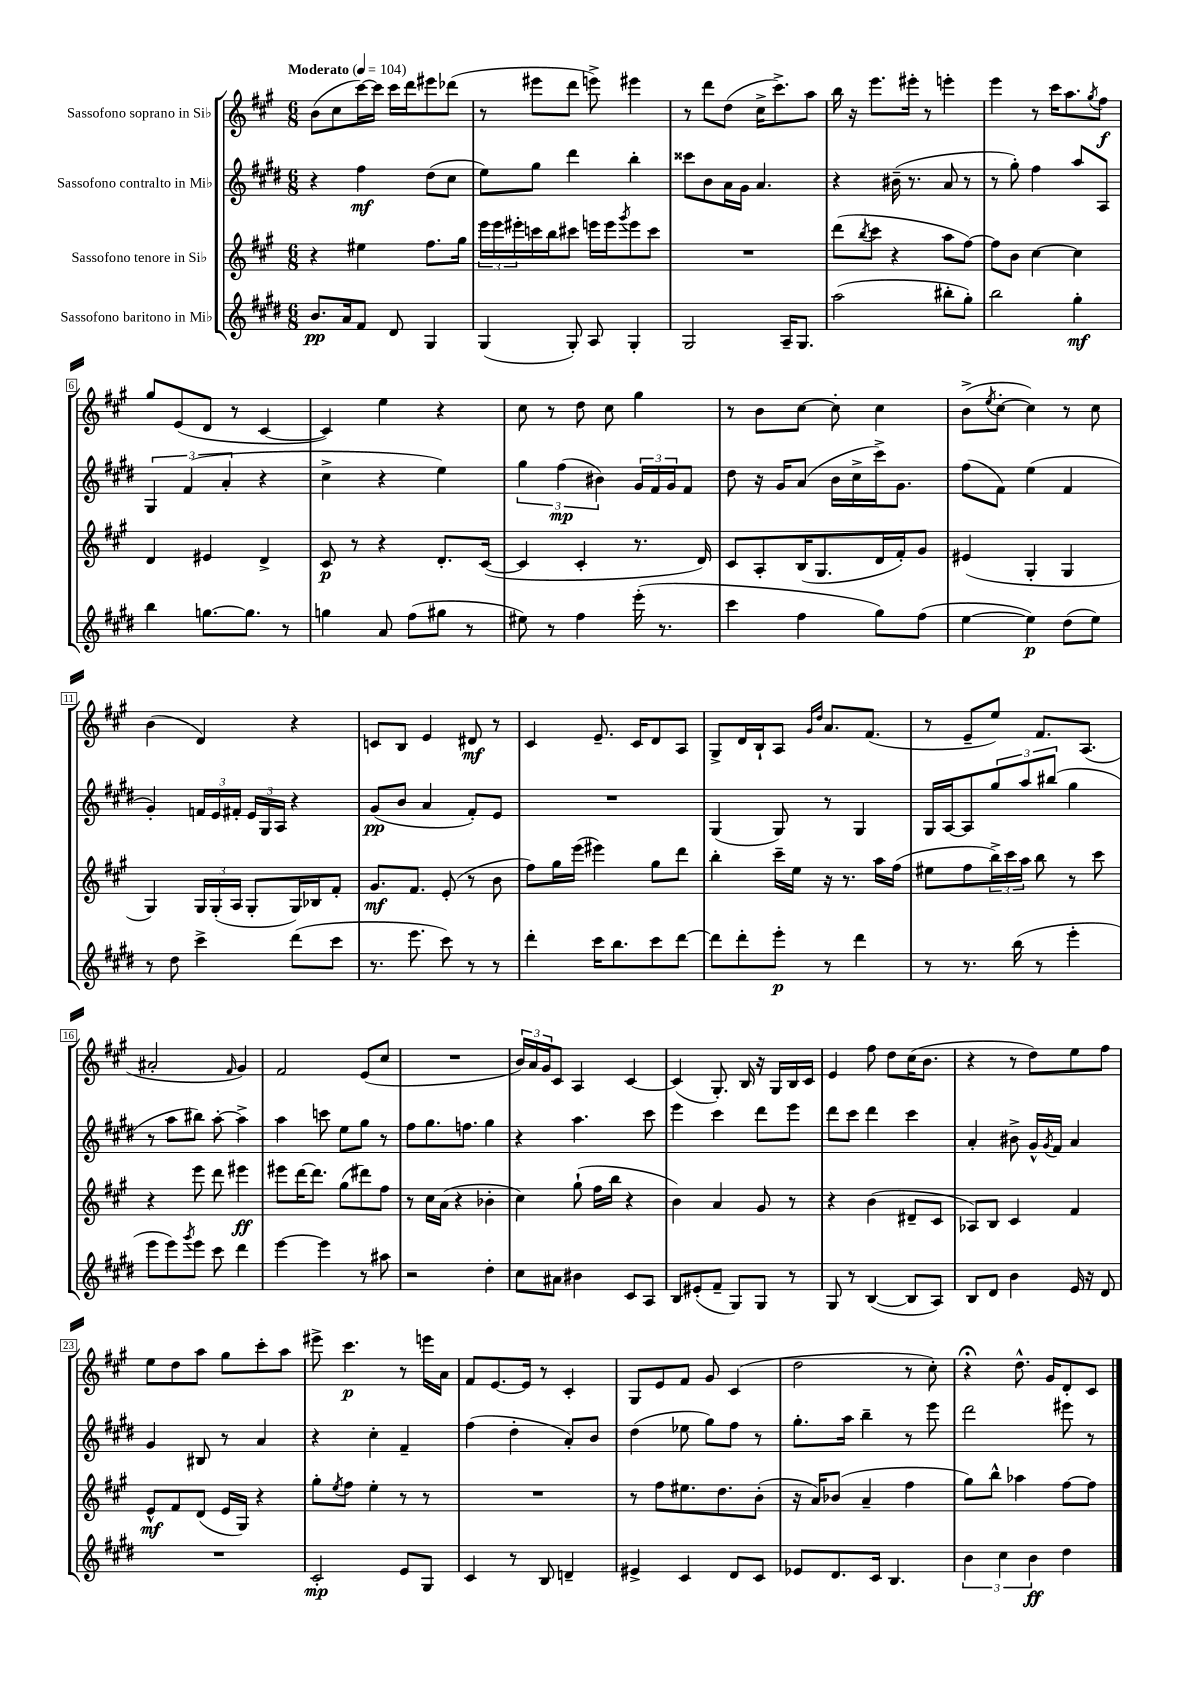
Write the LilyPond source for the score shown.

<<
\new StaffGroup <<
\new Staff = "s0" \with { instrumentName = "Sassofono soprano in Sib" } {
    \clef treble \key a \major \numericTimeSignature \time 6/8 \tempo "Moderato" 4 = 104
    b'8( cis''8 cis'''16~) cis'''16 cis'''16 d'''16 eis'''8 des'''8( |
    r8 eis'''8 d'''8 e'''8->) eis'''4 |
    r8 d'''8 d''8( cis''16-> cis'''8.->) a''8 |
    b''16 r16 e'''8. eis'''16-. r8 e'''4-. |
    e'''4 r8 cis'''16 a''8. \acciaccatura { gis''8 } fis''8\f |
    gis''8 e'8( d'8 r8 cis'4~ |
    cis'4) e''4 r4 |
    cis''8 r8 d''8 cis''8 gis''4 |
    r8 b'8 cis''8~ cis''8-. cis''4 |
    b'8->( \acciaccatura { e''8 } cis''8~-. cis''4) r8 cis''8 |
    b'4( d'4) r4 |
    c'8 b8 e'4 dis'8\mf r8 |
    cis'4 e'8.-- cis'16 d'8 a8 |
    gis8-> d'16 b16-! a8 \grace { gis'16 d''16 } a'8. fis'8.( |
    r8 e'8-- e''8) fis'8. a8.( |
    ais'2-. \grace { fis'16 } gis'4) |
    fis'2 e'8( cis''8 |
    R2. |
    \tuplet 3/2 { b'16) a'16 gis'16 } cis'8 a4 cis'4~ |
    cis'4( gis8.-.) b16 r16 gis16 b16 cis'16 |
    e'4 fis''8 d''8 cis''16( b'8. |
    r4 r8 d''8) e''8 fis''8 |
    e''8 d''8 a''8 gis''8 cis'''8-. a''8 |
    eis'''8-> cis'''4.\p r8 e'''16 a'16 |
    fis'8 e'8.~ e'16 r8 cis'4-. |
    gis8 e'8 fis'8 gis'8 cis'4( |
    d''2 r8 cis''8-.) |
    r4\fermata d''8.-^ gis'16 d'8-. cis'8 \bar "|." |
}
\new Staff = "s1" \with { instrumentName = "Sassofono contralto in Mib" } {
    \clef treble \key e \major \numericTimeSignature \time 6/8
    r4 fis''4\mf dis''8( cis''8 |
    e''8) gis''8 dis'''4 b''4-. |
    cisis'''8 b'8 a'16 gis'16 a'4. |
    r4 bis'16--( r8. a'8 r8 |
    r8 gis''8-.) fis''4 a''8 a8 |
    \tuplet 3/2 { gis4 fis'4( a'4-. } r4 |
    cis''4-> r4 e''4) |
    \tuplet 3/2 { gis''4 fis''4\mp( bis'4) } \tuplet 3/2 { gis'16 fis'16 gis'16 } fis'8 |
    dis''8 r16 gis'16 a'8( b'16 cis''16-> cis'''16->) gis'8. |
    fis''8( fis'8) e''4( fis'4 |
    gis'4-.) \tuplet 3/2 { f'16 e'16 fis'16-. } \tuplet 3/2 { e'16 gis16 a16 } r4 |
    gis'8\pp( b'8 a'4 fis'8-.) e'8 |
    R2. |
    gis4( gis8) r8 gis4 |
    gis16 a16~ a8 \tuplet 3/2 { gis''8 a''8 bis''8( } gis''4 |
    r8 a''8 bis''8) a''8~-. a''4-> |
    a''4 c'''8 e''8 gis''8 r8 |
    fis''8 gis''8. f''8. gis''4 |
    r4 a''4. cis'''8 |
    e'''4 cis'''4 dis'''8 e'''8 |
    dis'''8 cis'''8 dis'''4 cis'''4 |
    a'4-. bis'8-> gis'16-^ \acciaccatura { gis'8 } fis'16 a'4 |
    gis'4 bis8 r8 a'4 |
    r4 cis''4-. fis'4-- |
    fis''4( dis''4-. a'8-.) b'8 |
    dis''4( ees''8 gis''8) fis''8 r8 |
    gis''8.-. a''16 b''4-- r8 e'''8 |
    dis'''2 eis'''8 r8 \bar "|." |
}
\new Staff = "s2" \with { instrumentName = "Sassofono tenore in Sib" } {
    \clef treble \key a \major \numericTimeSignature \time 6/8
    r4 eis''4 fis''8. gis''16 |
    \tuplet 3/2 { e'''16 e'''16 eis'''16-. } c'''16 b''16 cis'''8 e'''16 e'''16 \acciaccatura { gis'''8 } e'''8 cis'''8 |
    R2. |
    d'''8( \acciaccatura { b''8 } cis'''8 r4 a''8 fis''8~) |
    fis''8 b'8 cis''4~ cis''4 |
    d'4 eis'4 d'4-> |
    cis'8\p r8 r4 d'8.-. cis'16~( |
    cis'4 cis'4-. r8. d'16) |
    cis'8 a8-. b16( gis8. d'16 fis'16-.) gis'8 |
    eis'4( gis4-. gis4 |
    gis4) \tuplet 3/2 { gis16 gis16-.( a16 } gis8-. gis16) bes16 fis'8-. |
    gis'8.\mf fis'8. e'8-.( r8 b'8 |
    fis''8) gis''16 e'''16( eis'''4) gis''8 d'''8 |
    b''4-. cis'''16-- e''16 r16 r8. a''16 fis''16( |
    eis''8 fis''8 \tuplet 3/2 { b''16->) cis'''16 a''16 } b''8 r8 cis'''8 |
    r4 e'''8 d'''8 eis'''4\ff |
    eis'''8 d'''16~ d'''8. gis''8( dis'''8) fis''8 |
    r8 cis''16 a'16( r4 bes'4-. |
    cis''4) gis''8-!( fis''16 b''16 r4 |
    b'4) a'4 gis'8 r8 |
    r4 b'4( dis'8-- cis'8 |
    aes8) b8 cis'4 fis'4 |
    e'8-^\mf fis'8 d'8( e'16 gis16) r4 |
    gis''8-. \acciaccatura { e''8 } fis''8 e''4-. r8 r8 |
    R2. |
    r8 fis''8 eis''8. d''8. b'8-.( |
    r16 a'16) bes'8( a'4-- fis''4 |
    gis''8) b''8-^ aes''4 fis''8~ fis''8 \bar "|." |
}
\new Staff = "s3" \with { instrumentName = "Sassofono baritono in Mib" } {
    \clef treble \key e \major \numericTimeSignature \time 6/8
    b'8.\pp a'16 fis'8 dis'8 gis4 |
    gis4( gis8-.) a8 gis4-. |
    gis2 a16-- gis8. |
    a''2( bis''8-. gis''8-.) |
    b''2 gis''4-.\mf |
    b''4 g''8.~ g''8. r8 |
    g''4 a'8 fis''8( gis''8 r8 |
    eis''8) r8 fis''4 e'''16-.( r8. |
    cis'''4 fis''4 gis''8) fis''8( |
    e''4~ e''4\p) dis''8( e''8) |
    r8 dis''8 cis'''4-> dis'''8( cis'''8 |
    r8. e'''8. cis'''8) r8 r8 |
    dis'''4-. cis'''16 b''8. cis'''8 dis'''8~ |
    dis'''8 dis'''8-. e'''8-.\p r8 dis'''4 |
    r8 r8. b''16( r8 e'''4-. |
    e'''8 e'''8) \acciaccatura { gis'''8 } e'''8 cis'''8 dis'''4 |
    e'''4~ e'''4 r8 ais''8 |
    r2 dis''4-. |
    cis''8 ais'8 bis'4 cis'8 a8 |
    b8 eis'8-.( fis'8-- gis8) gis8 r8 |
    gis8 r8 b4~( b8 a8) |
    b8 dis'8 b'4 e'16 r16 dis'8 |
    R2. |
    cis'2-.\mp e'8 gis8 |
    cis'4 r8 b8 d'4-- |
    eis'4-> cis'4 dis'8 cis'8 |
    ees'8 dis'8. cis'16 b4. |
    \tuplet 3/2 { b'4 cis''4 b'4\ff } dis''4 \bar "|." |
}
>>
>>
\layout { \context { \Score \override BarNumber.stencil = #(make-stencil-boxer 0.1 0.3 ly:text-interface::print) } }
